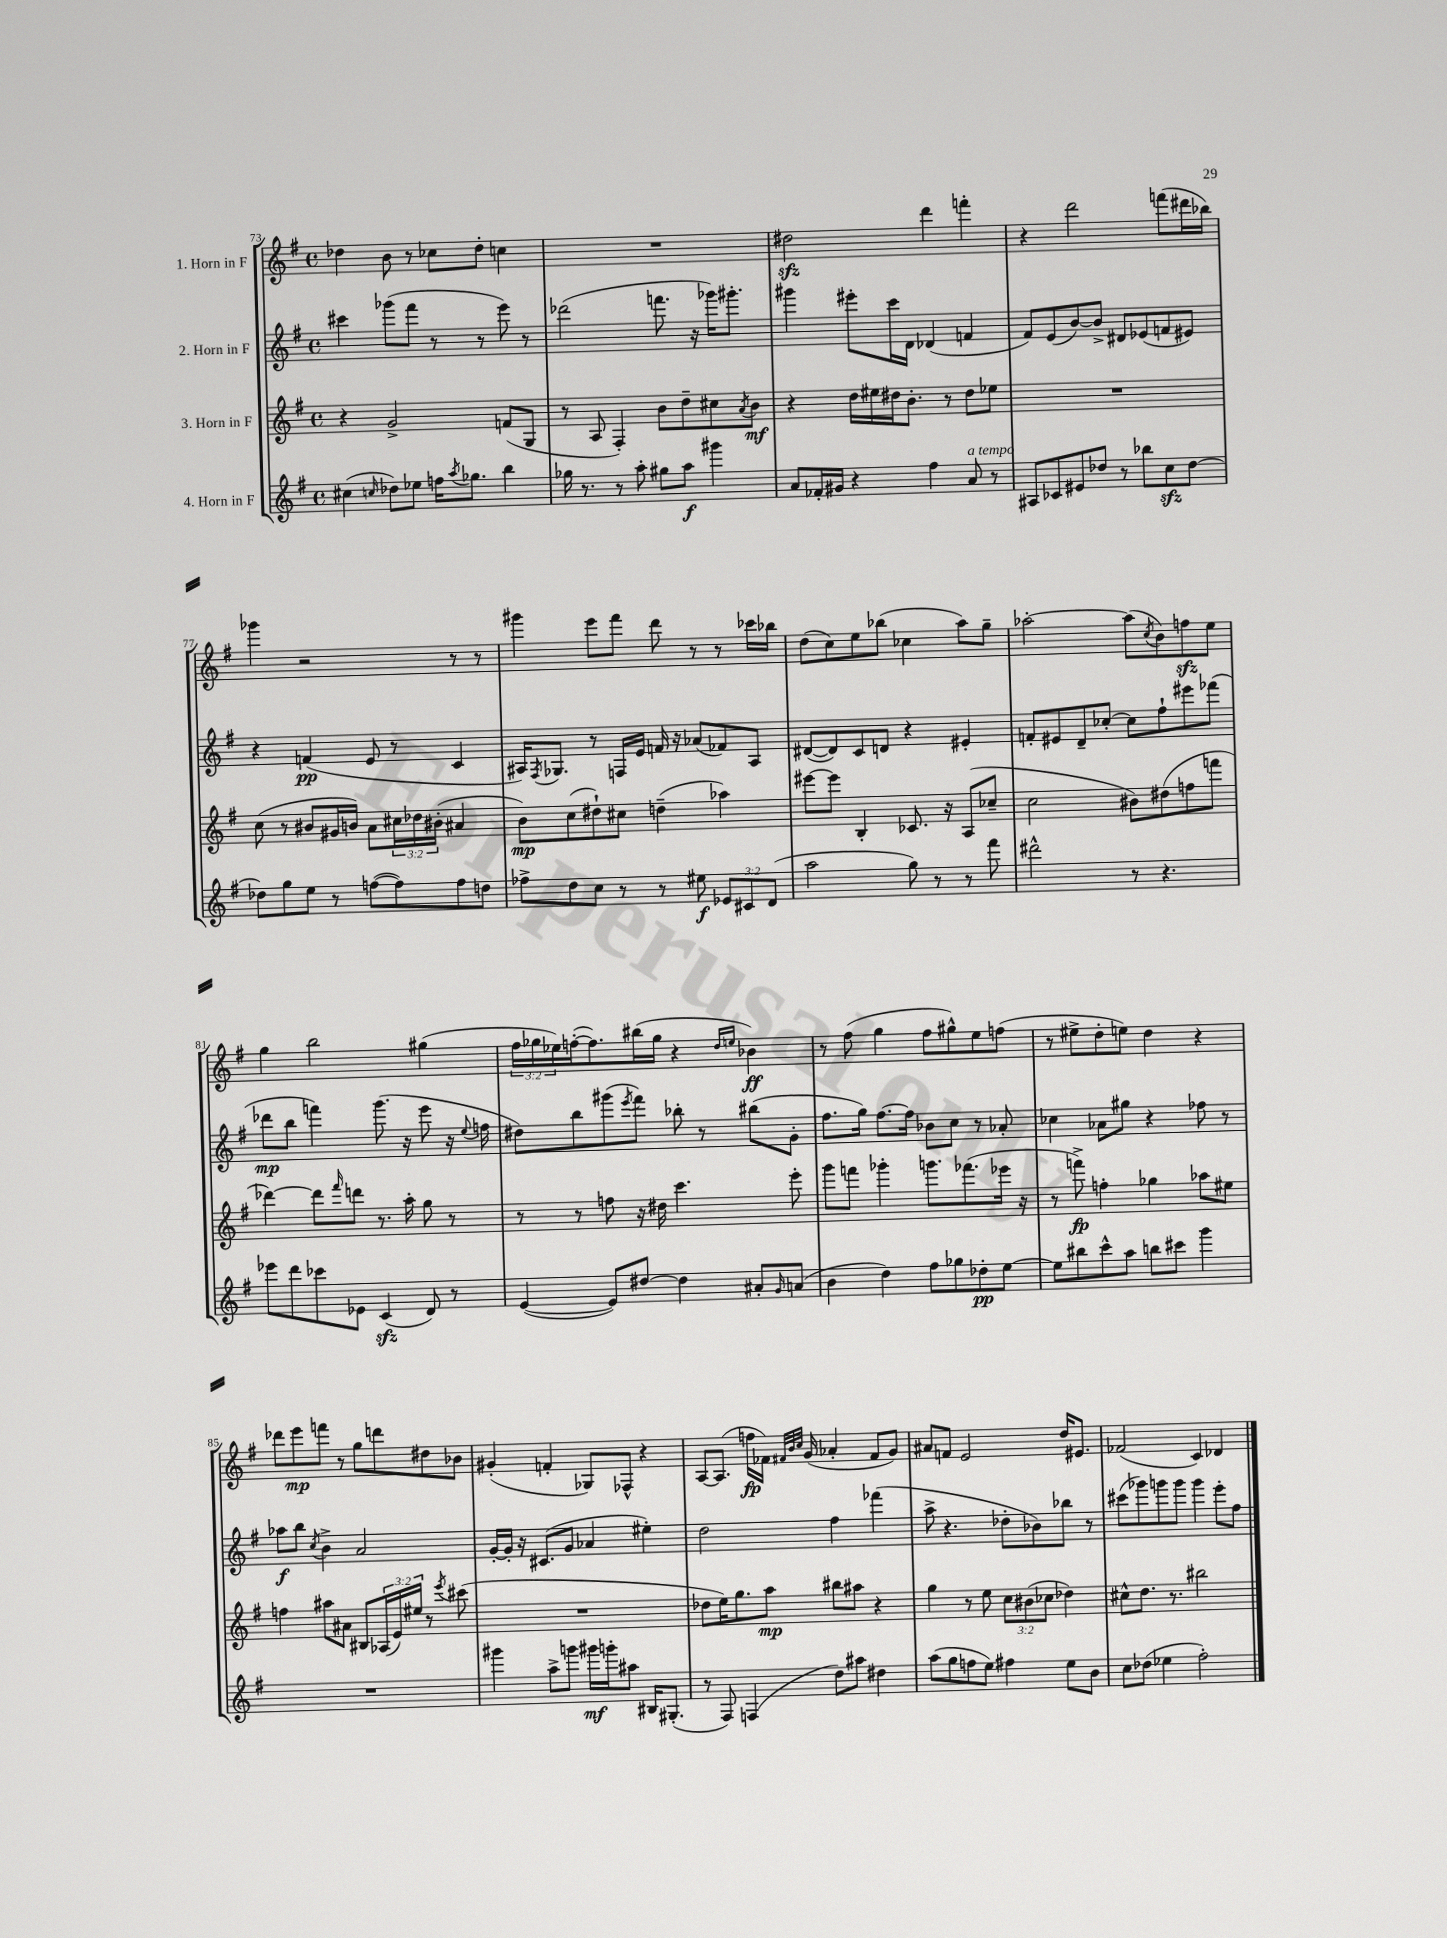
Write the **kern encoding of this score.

**kern	**dynam	**kern	**dynam	**kern	**dynam	**kern	**dynam
*part4	*part4	*part3	*part3	*part2	*part2	*part1	*part1
*staff4	*staff4	*staff3	*staff3	*staff2	*staff2	*staff1	*staff1
*I"4. Horn in F	*	*I"3. Horn in F	*	*I"2. Horn in F	*	*I"1. Horn in F	*
*clefG2	*	*clefG2	*	*clefG2	*	*clefG2	*
*k[f#]	*	*k[f#]	*	*k[f#]	*	*k[f#]	*
*M4/4	*	*M4/4	*	*M4/4	*	*M4/4	*
*met(c)	*	*met(c)	*	*met(c)	*	*met(c)	*
=73	=73	=73	=73	=73	=73	=73	=73
(4cc#X\	.	4r	.	4ccc#X\	.	4dd-X\	.
16qqccn/	.	.	.	.	.	.	.
8dd-X\L)	.	2g^/	.	(8ggg-X\L	.	8b\	.
8ee-X\J	.	.	.	8fff#\J	.	8r	.
16ffn\KL	.	.	.	8r	.	8cc-X\L	.
8qaa/	.	.	.	.	.	.	.
8.gg-X\J	.	.	.	.	.	.	.
.	.	.	.	8r	.	8dd-'\J	.
4bb\	.	(8fn/L	.	8eee\)	.	4ccn\	.
.	.	8G/J	.	8r	.	.	.
=74	=74	=74	=74	=74	=74	=74	=74
16gg-X\	.	8r	.	(2ddd-X\	.	1r	.
8.r	.	.	.	.	.	.	.
.	.	8A/	.	.	.	.	.
8r	.	4F#'/)	.	.	.	.	.
8aa'\	.	.	.	.	.	.	.
8gg#X\L	.	8b\L	.	8.fffn\	.	.	.
8aa\J	f	8dd~\	.	.	.	.	.
.	.	.	.	16r	.	.	.
4ggg#X\	.	8cc#X\	.	16ggg-X\KL)	.	.	.
.	.	.	.	8.ggg#X'\J	.	.	.
.	.	8qa/	.	.	.	.	.
.	.	8b\J	mf	.	.	.	.
=75	=75	=75	=75	=75	=75	=75	=75
8a/L	.	4r	.	4ggg#X\	.	2dd#Xzz\	.
16f-X'/L	.	.	.	.	.	.	.
16g#X/JJ	.	.	.	.	.	.	.
4r	.	16dd\LL	.	8eee#X'\L	.	.	.
.	.	16ee#X\	.	.	.	.	.
.	.	16dd#X\J	.	16ccc\L	.	.	.
.	.	8.b'\J	.	16d\JJ	.	.	.
4ff#\	.	.	.	(4d-X/	.	4ddd\	.
.	.	8r	.	.	.	.	.
!LO:TX:a:i:t=a tempo	!	!	!	!	!	!	!
8a/	.	8dd#\L	.	4fn/	.	4fffn'\	.
8r	.	8ee-X\J	.	.	.	.	.
=76	=76	=76	=76	=76	=76	=76	=76
8A#X/L	.	1r	.	8f#/L)	.	4r	.
8c-X/	.	.	.	(8e/	.	.	.
8e#X/	.	.	.	[8b/)	.	2ddd\	.
8dd-X/J	.	.	.	8b^/J]	.	.	.
8r	.	.	.	8d#X/L	.	.	.
8bb-X\L	.	.	.	(8e-X/	.	.	.
8cczz\	.	.	.	8fn/	.	(8fffn\L	.
[8dd-\J	.	.	.	8e#X/J)	.	16ddd#X\L	.
.	.	.	.	.	.	16bb-X\JJ)	.
!!LO:LB:g=z
=77	=77	=77	=77	=77	=77	=77	=77
8dd-X\L]	.	(8cc\	.	4r	.	4ggg-X\	.
8gg\	.	8r	.	.	.	.	.
8ee\J	.	8b#X/L	.	(4fn/	pp	2r	.
8r	.	16g#X/L	.	.	.	.	.
.	.	16bn/JJ)	.	.	.	.	.
([8ffn\L	.	8a\L	.	8e/	.	.	.
8ff\])	.	24cc#X\L	.	8r	.	.	.
.	.	24dd-X\	.	.	.	.	.
.	.	(24b#X'\JJ	.	.	.	.	.
8ff\	.	4a#X/	.	4c/	.	8r	.
8ddn\J	.	.	.	.	.	8r	.
=78	=78	=78	=78	=78	=78	=78	=78
8ff-X^\L	.	8b\L)	mp	16A#X/KL)	.	4ggg#X\	.
.	.	.	.	8qF#/	.	.	.
.	.	.	.	8.G-X/J	.	.	.
8dd\	.	(8cc\	.	.	.	.	.
8cc\J	.	8dd#X`\)	.	8r	.	8eee\L	.
8r	.	8cc#X\J	.	16Fn/LL	.	8fff#\J	.
.	.	.	.	16e/JJ	.	.	.
8r	.	(4ddn~\	.	16fn/	.	8ddd\	.
.	.	.	.	16r	.	.	.
8ee#X\	f	.	.	(8a-X/L	.	8r	.
12e-X/L	.	4aa-X\)	.	8f-X/)	.	8r	.
12c#X/	.	.	.	.	.	.	.
.	.	.	.	8A#/J	.	16ccc-X\LL	.
(12d/J	.	.	.	.	.	.	.
.	.	.	.	.	.	16bb-X\JJ	.
=79	=79	=79	=79	=79	=79	=79	=79
2aa\	.	[8eee#X\L	.	([8d#X/L	.	(8dd\L	.
.	.	8eee#\J]	.	8d#/])	.	8cc\)	.
.	.	4B'/	.	8c/	.	8ee\	.
.	.	.	.	8dn/J	.	(8bb-X\J	.
8gg\)	.	8.c-X/	.	4r	.	4cc-X\	.
8r	.	.	.	.	.	.	.
.	.	16r	.	.	.	.	.
8r	.	(8A/L	.	4e#X'/	.	8aa\L)	.
8fff#\	.	8cc-X~/J	.	.	.	8gg~\J	.
=80	=80	=80	=80	=80	=80	=80	=80
2ddd#X^^\	.	2cc\	.	8fn'/L	.	[2aa-X'\	.
.	.	.	.	8e#X/	.	.	.
.	.	.	.	8d~/	.	.	.
.	.	.	.	[8cc-X'/J	.	.	.
8r	.	8b#X\L)	.	8cc-\L]	.	(8aa-\L]	.
.	.	.	.	.	.	8qcc/	.
4.r	.	(8dd#X\	.	8ff#`\	.	8b\)	.
.	.	8ffn\	.	8eee#X\	.	8ffnzz\	.
.	.	8fffn\J	.	(8fff-X\J	.	8ee\J	.
!!LO:LB:g=z
=81	=81	=81	=81	=81	=81	=81	=81
8eee-X\L	.	[4ddd-X\)	.	8ddd-X\L	mp	4gg\	.
8ddd\	.	.	.	8bb\J	.	.	.
8ccc-X\	.	8ddd-\L]	.	4fffn\)	.	2bb\	.
.	.	16qqfff#/	.	.	.	.	.
8e-X\J	.	8dddn\J	.	.	.	.	.
(4czz/	.	8.r	.	(8.ggg\	.	.	.
.	.	16aa'\	.	16r	.	.	.
8d/)	.	8gg\	.	8eee\	.	(4gg#X\	.
8r	.	8r	.	16r	.	.	.
.	.	.	.	8qqee/	.	.	.
.	.	.	.	16ffn\	.	.	.
=82	=82	=82	=82	=82	=82	=82	=82
([4e/	.	8r	.	8dd#X\L)	.	24ff#\LL	.
.	.	.	.	.	.	24gg-X\	.
.	.	.	.	.	.	24ee-X\)	.
.	.	8r	.	8bb\	.	([16ffn'\J	.
.	.	.	.	.	.	8.ff\])	.
8e/L])	.	8ffn\	.	(8ggg#X\	.	.	.
.	.	.	.	8qeee/	.	.	.
[8dd#X/J	.	16r	.	8fff#\J)	.	(16bb#X\L	.
.	.	16dd#X\	.	.	.	16gg-\JJ	.
4dd#\]	.	4.ccc\	.	8bb-X'\	.	4r	.
.	.	.	.	8r	.	.	.
.	.	.	.	.	.	16qqdd/LL	.
.	.	.	.	.	.	16qqeen/JJ	.
8a#X'/L	.	.	.	(8bb#X\L	.	4b-X\)	ff
16qqg/	.	.	.	.	.	.	.
(8an/J	.	8eee'\	.	8g'\J	.	.	.
=83	=83	=83	=83	=83	=83	=83	=83
4b\	.	8ggg\L	.	8.ff#\L	.	8r	.
.	.	8fffn\J	.	.	.	(8ff#\	.
.	.	.	.	16gg\Jk)	.	.	.
4dd\)	.	4ggg-X'\	.	[8.ff#\L	.	4gg\	.
.	.	.	.	16ff#\Jk]	.	.	.
8ff#\L	.	8.gggn\L	.	8b-X\L	.	8ff#\L	.
8gg-X\	.	.	.	8cc\J	.	8gg#X^^\)	.
.	.	(8.fff-X\	.	.	.	.	.
8dd-X'\	pp	.	.	8r	.	8ee\	.
[8ee\J	.	16eee-X\Jk	.	8a-X'/	.	(8ffn\J	.
.	.	16r	.	.	.	.	.
=84	=84	=84	=84	=84	=84	=84	=84
8ee\L]	.	8r	.	4cc-X\	.	8r	.
8bb#X\	.	8fffn^\)	fp	.	.	8ee#X^\L	.
8ccc^^\	.	4ffn'\	.	8a-X\L	.	8dd'\	.
8aa\J	.	.	.	8gg#X\J	.	8een\J)	.
8bbn\L	.	4gg-X\	.	4r	.	4dd\	.
8ccc#X\J	.	.	.	.	.	.	.
4ggg\	.	8aa-X\L	.	8ff-X\	.	4r	.
.	.	8ee#X\J	.	8r	.	.	.
!!LO:LB:g=z
=85	=85	=85	=85	=85	=85	=85	=85
1r	.	4ffn\	.	8aa-X\L	f	8ddd-X\L	.
.	.	.	.	8bb\J	.	8eee\	mp
.	.	.	.	8qcc/	.	.	.
.	.	8aa#X\L	.	4b^\	.	8fffn\J	.
.	.	8a#X\J	.	.	.	8r	.
.	.	8B#X/L	.	2a/	.	8gg\L	.
.	.	(24A-X/L	.	.	.	8dddn\	.
.	.	24e/)	.	.	.	.	.
.	.	24ee#X/JJ	.	.	.	.	.
.	.	8r	.	.	.	8dd#X\	.
.	.	8qeee/	.	.	.	.	.
.	.	(8ccc#X\	.	.	.	8b-X\J	.
=86	=86	=86	=86	=86	=86	=86	=86
4ggg#X\	.	1r	.	[16g'/LL	.	(4g#X'/	.
.	.	.	.	16g'/JJ]	.	.	.
.	.	.	.	16r	.	.	.
.	.	.	.	(8.c#X/L	.	.	.
8aa^\L	.	.	.	.	.	4fn'/	.
8gggn\J	.	.	.	8g/J	.	.	.
16ggg#X\LL	mf	.	.	4a-X/	.	8G-X/L)	.
16gggn'\J	.	.	.	.	.	.	.
8aa#X\J	.	.	.	.	.	8F-X^^/J	.
16B#X/KL	.	.	.	4ee#X'\)	.	4r	.
(8.G#X'/J	.	.	.	.	.	.	.
=87	=87	=87	=87	=87	=87	=87	=87
8r	.	8dd-X\L	.	2dd\	.	[8A/L	.
8F#/)	.	16ee\K)	.	.	.	(8.A/J]	.
.	.	8.gg\	.	.	.	.	.
(4Fn/	.	.	.	.	.	.	.
.	.	.	.	.	.	16ffn\LL	fp
.	.	8aa\J	mp	.	.	16f-X\JJ)	.
.	.	.	.	.	.	32qqf#X/LLL	.
.	.	.	.	.	.	32qqb/	.
.	.	.	.	.	.	32qqcc/JJJ	.
.	.	.	.	.	.	(16g/	.
8dd\L)	.	8bb#X\L	.	4ff#\	.	4a-X'/	.
8aa#X\J	.	8aa#X\J	.	.	.	.	.
4dd#X\	.	4r	.	(4fff-X\	.	8f#/L	.
.	.	.	.	.	.	8g/J)	.
=88	=88	=88	=88	=88	=88	=88	=88
(8aa\L	.	4gg\	.	8aa^\	.	8a#X/L	.
8gg\	.	.	.	4.r	.	8fn/J	.
8ffn\	.	8r	.	.	.	2e/	.
8ee\J)	.	8ee\	.	.	.	.	.
4ff#X\	.	12cc\L	.	8dd-X'\L	.	.	.
.	.	(12b#X\	.	.	.	.	.
.	.	.	.	8b-X\)	.	.	.
.	.	12cc-X\J	.	.	.	.	.
8ee\L	.	4dd-X\)	.	8bb-X\J	.	16dd/KL	.
.	.	.	.	.	.	8.e#X/J	.
8b\J	.	.	.	8r	.	.	.
=89	=89	=89	=89	=89	=89	=89	=89
8cc\L	.	8cc#X^^\L	.	(8ccc#X\L	.	(2f-X/	.
(8dd-X\J	.	8.dd\J	.	8ggg-X\)	.	.	.
4ee-X\	.	.	.	8gggn\	.	.	.
.	.	8.r	.	.	.	.	.
.	.	.	.	8ggg\J	.	.	.
2ff#'\)	.	2bb#X\	.	4ggg\	.	4c/)	.
.	.	.	.	8eee'\L	.	4d-X/	.
.	.	.	.	8ff#\J	.	.	.
==	==	==	==	==	==	==	==
*-	*-	*-	*-	*-	*-	*-	*-
